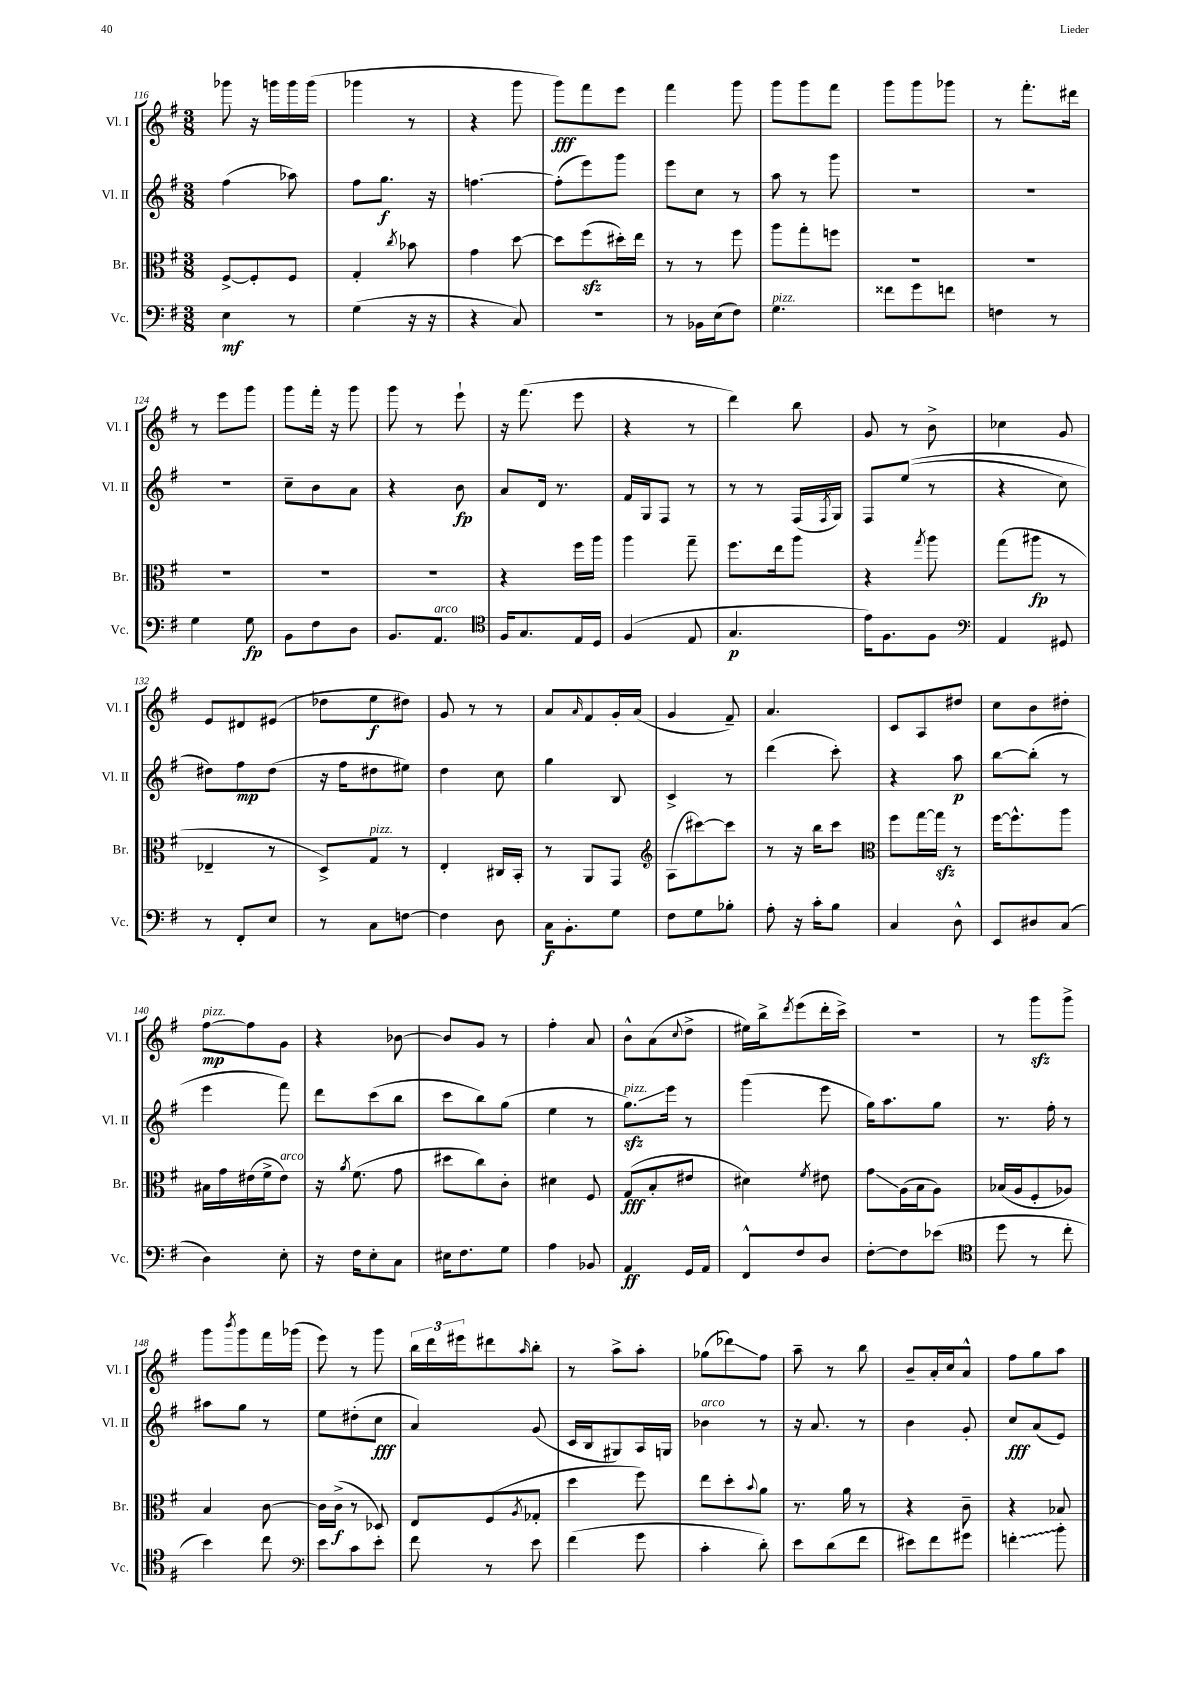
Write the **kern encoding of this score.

**kern	**kern	**kern	**kern
*staff4	*staff3	*staff2	*staff1
*clefF4	*clefC3	*clefG2	*clefG2
*k[f#]	*k[f#]	*k[f#]	*k[f#]
*M3/8	*M3/8	*M3/8	*M3/8
4E\	[8F#^/L	(4ff#\	8ggg-\
.	8F#'/]	.	16r
.	.	.	16ggg\LL
8r	8F#/J	8aa-\)	16ggg\
.	.	.	(16ggg\JJ
=	=	=	=
(4G\	4G'/	8ff#\L	4ggg-\
.	.	8.gg\J	.
.	8qcc/	.	.
16r	8b-\	.	8r
16r	.	16r	.
=	=	=	=
4r	4g\	[4.ff\	4r
8C/)	[8dd\	.	8ggg\
=	=	=	=
4.r	8dd\]L	(8ff'\]L	8ggg\L)
.	(8ff#\	8eee\)	8fff#\
.	16dd#'\L)	8ggg\J	8eee\J
.	16ee\JJ	.	.
=	=	=	=
8r	8r	8eee\L	4fff#\
16BB-\LL	8r	8cc\J	.
(16E\J	.	.	.
8F#\J)	8ff#\	8r	8ggg\
=	=	=	=
4.G\	8aa\L	8aa\	8ggg\L
.	8gg'\	8r	8ggg\
.	8ff\J	8ggg\	8fff#\J
=	=	=	=
8f##\L	4.r	4.r	8ggg\L
8g\	.	.	8ggg\
8f\J	.	.	8ggg-\J
=	=	=	=
4F\	4.r	4.r	8r
.	.	.	8.fff#'\L
8r	.	.	.
.	.	.	16ddd#\Jk
=	=	=	=
4G\	4.r	4.r	8r
.	.	.	8eee\L
8G\	.	.	8ggg\J
=	=	=	=
8BB\L	4.r	8cc~\L	8ggg\L
8F#\	.	8b\	16fff#'\Jk
.	.	.	16r
8D\J	.	8a\J	8ggg\
=	=	=	=
8.BB/L	4.r	4r	8ggg\
.	.	.	8r
8.AA/J	.	.	.
.	.	8b\	8eee`\
=	=	=	=
*clefC4	*	*	*
16F#/LK	4r	8a/L	16r
8.G/	.	.	(8.fff#\
.	.	16d/Jk	.
.	.	8.r	.
16E/L	16ff#\LL	.	8eee\
16D/JJ	16aa\JJ	.	.
=	=	=	=
(4F#/	4aa\	16f#/LL	4r
.	.	16G/J	.
.	.	8F#/J	.
8E/	8gg~\	8r	8r
=	=	=	=
4.G/	8.ff#\L	8r	4ddd\)
.	.	8r	.
.	16ee\k	.	.
.	8aa\J	(16F#/LL	8bb\
.	.	8qF#/	.
.	.	16G/JJ)	.
=	=	=	=
16e\LK)	4r	8F#/L	8g/
8.F#\	.	.	.
.	.	&((8ee/J	8r
.	8qgg/	.	.
8F#\J	8aa\	8r	8b^\
=	=	=	=
*clefF4	*	*	*
4AA/	(8gg\L	4r	4cc-\
.	8aa#\J	.	.
8GG#/	8r	8cc\)	8g/
=	=	=	=
8r	4E-~/	8dd#\L&)	8e/L
8FF#'/L	.	8ff#\	8d#/
8E/J	8r	(8dd#\J	(8e#/J
=	=	=	=
8r	8D^/L)	16r	8dd-\L
.	.	16ff#\LK	.
8C\L	8G/J	8dd#\	8ee\
[8F\J	8r	8ee#\J)	8dd#\J)
=	=	=	=
4F\]	4E'/	4dd\	8g/
.	.	.	8r
8D\	16C#/LL	8cc\	8r
.	16BB'/JJ	.	.
=	=	=	=
16C\LK	8r	4gg\	8a/L
8.BB'\	.	.	.
.	.	.	16qqa/
.	8AA/L	.	8f#/
8G\J	8GG/J	8B/	16g'/L
.	.	.	(16a/JJ
=	=	=	=
*	*clefG2	*	*
8F#\L	(8A\L	4c^/	4g/
8G\	[8ccc#\)	.	.
8B-'\J	8ccc#\]J	8r	8f#~/)
=	=	=	=
8A'\	8r	(4ddd\	4.a/
16r	16r	.	.
16c'\LK	16bb\LK	.	.
8B\J	8ccc\J	8ccc'\)	.
=	=	=	=
*	*clefC3	*	*
4C/	8ff#\L	4r	8c/L
.	[16gg\L	.	8A/
.	16gg\]JJ	.	.
8D^^\	8r	8aa\	8dd#/J
=	=	=	=
8EE/L	[16ff#\LK	[8bb\L	8cc\L
.	8.ff#^^\]	.	.
8D#/	.	(8bb'\]J	8b\
(8C/J	8aa\J	8r	8dd#'\J
=	=	=	=
4D\)	16B#\LL	4eee\	[8ff#\L
.	16g\	.	.
.	(16e#\	.	8ff#\]
.	16f#^\J	.	.
8E'\	8e#\J)	8fff#\)	8g\J
=	=	=	=
16r	16r	8ddd\L	4r
.	8qa/	.	.
16F#\LK	(8.f#\	.	.
8E'\	.	(8ccc\	.
8C\J	8g\	8bb\J	[8b-\
=	=	=	=
16E#\LK	8dd#\L	8ccc\L	8b-/]L
8.F#\	.	.	.
.	8cc\)	8bb\)	8g/J
8G\J	8c'\J	(8gg\J	8r
=	=	=	=
4A\	4d#\	4ee\	4ff#'\
8BB-/	8F#/	8r	8a/
=	=	=	=
4AA/	(8G/L	8.gg\L)	8b^^\L
.	8B'/	.	(8a\
.	.	16eee\Jk	.
.	.	.	8qqcc/
16GG/LL	8e#/J	8r	8dd^\J
16AA/JJ	.	.	.
=	=	=	=
8FF#^^/L	4d#\)	(4ggg\	16ee#\LL)
.	.	.	16bb^\J
.	.	.	8qddd/
8F#/	.	.	(8eee\
.	8qf#/	.	.
8D/J	8e#\	8eee\	16ddd'\L
.	.	.	16ccc^\JJ)
=	=	=	=
[8F#'\L	8g\L	16gg\LK)	4.r
.	.	8.aa\	.
8F#\]	(16A\L	.	.
.	16B\J	.	.
(8e-\J	8A\J)	8gg\J	.
=	=	=	=
*clefC4	*	*	*
8dd\	(16B-/LL	8.r	8r
.	16A/J	.	.
8r	8F#'/	.	8ggg\L
.	.	16ff#'\	.
8cc'\	8A-/J)	8r	8ggg^\J
=	=	=	=
4b\)	4B/	8aa#\L	8ggg\L
.	.	.	8qbbb/
.	.	8gg\J	8ggg\
8cc\	[8c\	8r	16fff#\L
.	.	.	(16ggg-\JJ
=	=	=	=
*clefF4	*	*	*
8e\L	16c\]LL	8ee\L	8eee\)
.	(16c^\JJ	.	.
8c\	8r	(8dd#'\	8r
8e'\J	8D-/)	8cc\J	8ggg\
=	=	=	=
8f#\	8E/L	4a/)	24bb\LL
.	.	.	24ddd\
.	.	.	24eee#\J
8r	(8F#/	.	8ddd#\
.	8qA/	.	16qqaa/
8e\	8G-'/J	(8g/	8bb'\J
=	=	=	=
(4f#\	4dd\	16c/LL	8r
.	.	16B/J	.
.	.	8G#/)	8aa^\L
8g\	8ff#\)	16A/L	8aa'\J
.	.	16G/JJ	.
=	=	=	=
4c'\	8ee\L	4b-\	(8gg-\L
.	8dd'\	.	8ddd-\)
.	8qqb/	.	.
8d'\)	8a\J	8r	8ff#\J
=	=	=	=
8e\L	8.r	16r	8aa~\
.	.	8.a/	.
(8d\	.	.	8r
.	16a\	.	.
8f#\J	8r	8r	8bb\
=	=	=	=
8e#\L)	4r	4b\	8b~/L
8f#\	.	.	16a'/L
.	.	.	16cc/J
8g#\J	8c~\	8g'/	8a^^/J
=	=	=	=
4f'\	4r	8cc/L	8ff#\L
.	.	(8a/	8gg\
8b'\	8B-/	8e/J)	8aa\J
==	==	==	==
*-	*-	*-	*-
